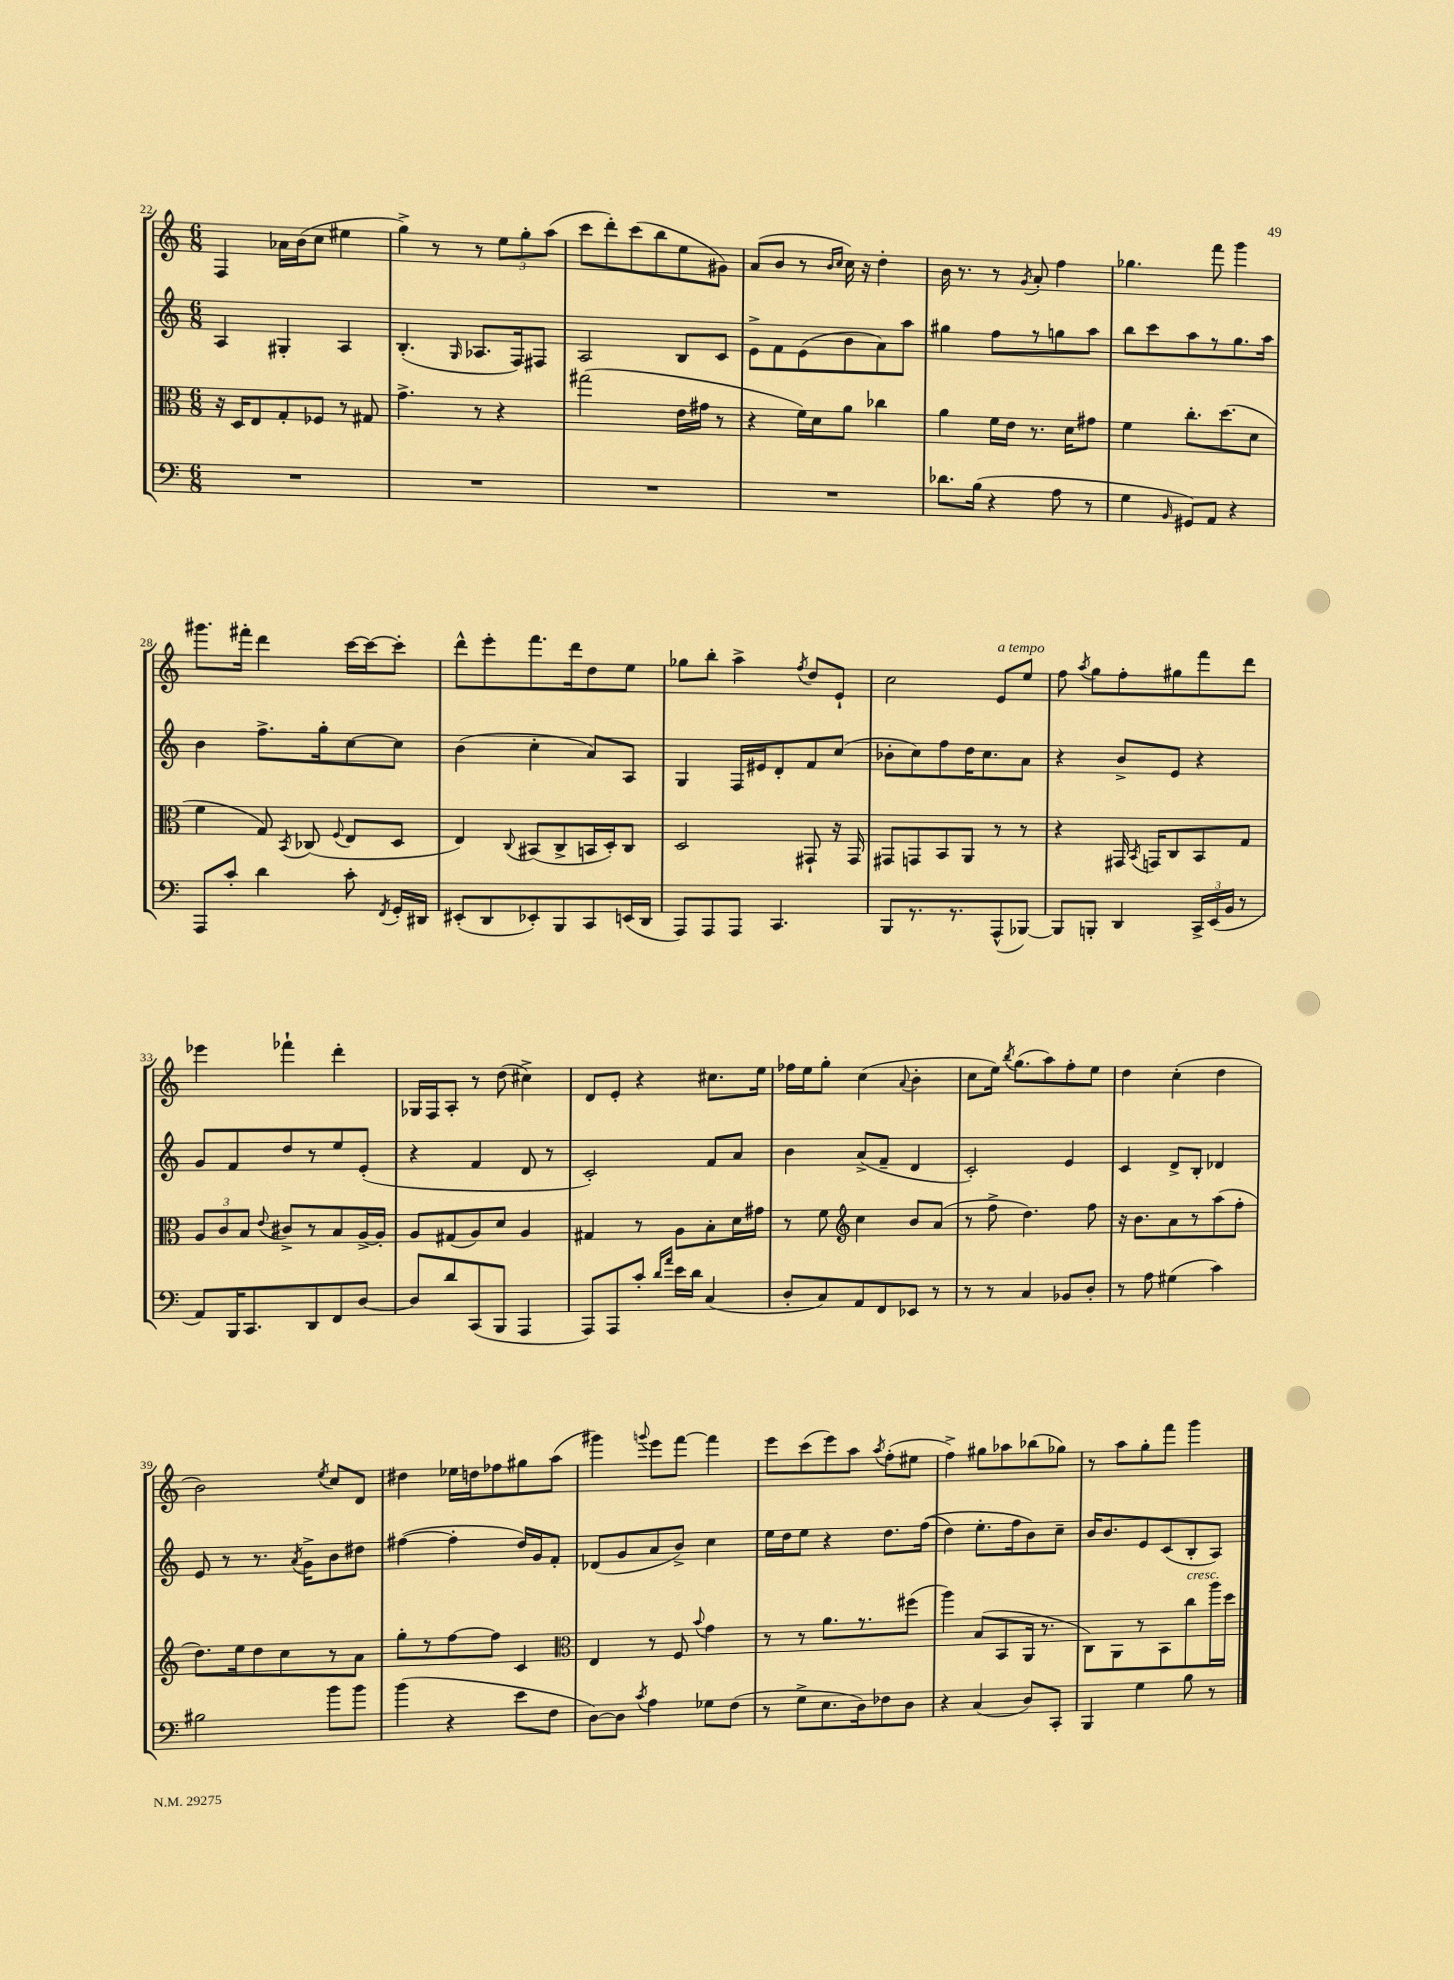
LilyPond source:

<<
\new StaffGroup <<
\new Staff = "s0" {
    \clef treble \key c \major \numericTimeSignature \time 6/8
    \autoBeamOff f4 aes'16[ b'16( c''8] eis''4 |
    g''4->) r8 r8 \tuplet 3/2 { e''8[ g''8-. a''8]( } |
    c'''8[ d'''8-.) c'''8( b''8 e''8 gis'8]) |
    a'8[( b'8] r8 \grace { b'16[ c''16] } c''16) r16 d''4-. |
    b'16 r8. r8 \acciaccatura { g'8 } a'8-. f''4 |
    ges''4. f'''8 g'''4 |
    gis'''8.[ fis'''16]-. d'''4 c'''16[~ c'''16~ c'''8]-. |
    d'''8[-^ e'''8-. f'''8. d'''16 d''8 e''8] |
    ges''8[ b''8]-. a''4-> \acciaccatura { f''8 } d''8[ e'8]-! |
    c''2 e'8[^\markup { \italic "a tempo" } e''8] |
    f''8 \acciaccatura { a''8 } g''8[ f''8-. gis''8 f'''8 d'''8] |
    ees'''4 fes'''4-! d'''4-. |
    ges16[ f16 a8]-. r8 d''8( cis''4->) |
    d'8[ e'8]-. r4 cis''8.[ e''16] |
    fes''16[ e''16 g''8]-. c''4( \appoggiatura { a'8 } b'4-. |
    c''8[ e''16]) \acciaccatura { b''8 } g''8.[( a''8) f''8-. e''8] |
    d''4 c''4-.( d''4 |
    b'2) \acciaccatura { e''8 } c''8[ d'8] |
    dis''4 ees''16[ d''16 fes''8 gis''8 a''8]( |
    gis'''4) \appoggiatura { g'''8 } e'''8[ f'''8]~ f'''4 |
    e'''8[ c'''8( e'''8) a''8] \acciaccatura { a''8 } f''8[-.( eis''8] |
    f''4->) gis''8[ aes''8 bes''8( ges''8]) |
    r8 a''8[ g''8-. f'''8] g'''4 \bar "|." |
}
\new Staff = "s1" {
    \clef treble \key c \major \numericTimeSignature \time 6/8
    \autoBeamOff a4 gis4-. a4 |
    b4.-.( \grace { g16 } aes8.[ f16) fis8] |
    a2 b8[ c'8] |
    e'8[-> f'8 e'8( b'8 a'8) a''8] |
    gis''4 f''8[ r8 g''8 a''8] |
    b''8[ c'''8 a''8 r8 g''8. a''16] |
    b'4 f''8.[-> g''16-. c''8~ c''8] |
    b'4( c''4-. a'8[) a8] |
    g4 f16[ eis'16 d'8-. f'8 c''8]( |
    bes'8[-. c''8) f''8 d''16 c''8. a'8] |
    r4 b'8[-> e'8] r4 |
    g'8[ f'8 d''8 r8 e''8 e'8]-.( |
    r4 f'4 d'8 r8 |
    c'2-.) f'8[ a'8] |
    b'4 a'8[->( f'8]-- d'4 |
    c'2-.) e'4 |
    c'4 d'8[-> b8]-. des'4 |
    e'8 r8 r8. \acciaccatura { a'8 } g'16[-> b'8 dis''8] |
    fis''4~( fis''4-. d''16[) g'16 f'8]-. |
    des'8[( g'8 a'8 b'8]->) c''4 |
    e''16[ d''16 e''8] r4 d''8.[ f''16](\( |
    d''4) e''8.[-. f''16 b'8\) c''8]-- |
    b'16[ b'8. e'8 c'8( b8-. a8]) \bar "|." |
}
\new Staff = "s2" {
    \clef alto \key c \major \numericTimeSignature \time 6/8
    \autoBeamOff r16 d16[ e8 g8-. fes8] r8 gis8 |
    g'4.-> r8 r4 |
    gis''2( e'16[ gis'16] r8 |
    r4 f'16[) d'16 a'8] ces''4 |
    a'4 f'16[ e'16] r8. d'16[ gis'8] |
    f'4 c''8.[-. d''8.( d'8] |
    f'4 g8) \acciaccatura { b,8 } ces8( \appoggiatura { f8 } e8[ d8] |
    e4) \appoggiatura { c8 } bis,8[( c8-> b,16 d16-.) c8] |
    d2 gis,8-! r16 gis,16 |
    gis,8[ g,8 b,8 a,8] r8 r8 |
    r4 gis,16 \acciaccatura { b,8 } g,16[ c8 b,8 g8] |
    \tuplet 3/2 { a8[ c'8 b8] } \appoggiatura { e'8 } cis'8[-> r8 b8 a16~-> a16]-. |
    a8[ gis8( a8) d'8] a4 |
    gis4 r8 a8[ b8-. d'16 gis'16] |
    r8 f'8 \clef treble c''4 b'8[ a'8]( |
    r8 f''8-> d''4.) f''8 |
    r16 b'8.[ a'8 r8 a''8( f''8]-. |
    d''8.[) e''16 d''8 c''8 r8 a'8] |
    g''8[-. r8 f''8~ f''8] c'4 |
    \clef alto e4 r8 f8 \appoggiatura { b'8 } g'4 |
    r8 r8 a'8.[ r8. fis''8]( |
    a''4) b8[( b,8 a,16] r8. |
    c8[) a,8 r8 b,8 c''8^\markup { \italic "cresc." } a''16 d''16] \bar "|." |
}
\new Staff = "s3" {
    \clef bass \key c \major \numericTimeSignature \time 6/8
    \autoBeamOff R2. |
    R2. |
    R2. |
    R2. |
    des'8.[ b16]( r4 a8 r8 |
    g4 \grace { b,16 } gis,8[) a,8] r4 |
    a,,8[ c'8]-. d'4 c'8-. \acciaccatura { f,8 } g,16[-. dis,16] |
    eis,8[-.( d,8 ees,8-.) b,,8 c,8 e,16( d,16] |
    a,,8[) a,,8 a,,8] c,4. |
    b,,8[ r8. r8. a,,8-^( bes,,8]~) |
    bes,,8[ b,,8]-. d,4 \tuplet 3/2 { c,16[-> e,16( b,16] } r8 |
    a,8[) b,,16 c,8. d,8 f,8 d8]~ |
    d8[ d'8 c,8( b,,8] a,,4 |
    a,,8[) a,,8 c'8]-. \grace { d'16[ a'16] } e'16[ d'16] c4( |
    d8[-. c8) a,8 f,8 ees,8] r8 |
    r8 r8 c4 bes,8[ d8]-. |
    r8 a8 gis4( c'4) |
    bis2 b'8[ b'8] |
    b'4( r4 e'8[ f8] |
    d8[~) d8] \acciaccatura { c'8 } a4 ges8[ f8]( |
    r8 g8[-> e8. d16) fes8 d8] |
    r4 c4( d8[) c,8]-. |
    b,,4 g4 b8 r8 \bar "|." |
}
>>
>>
\layout { \context { \Score currentBarNumber = #22 } }
